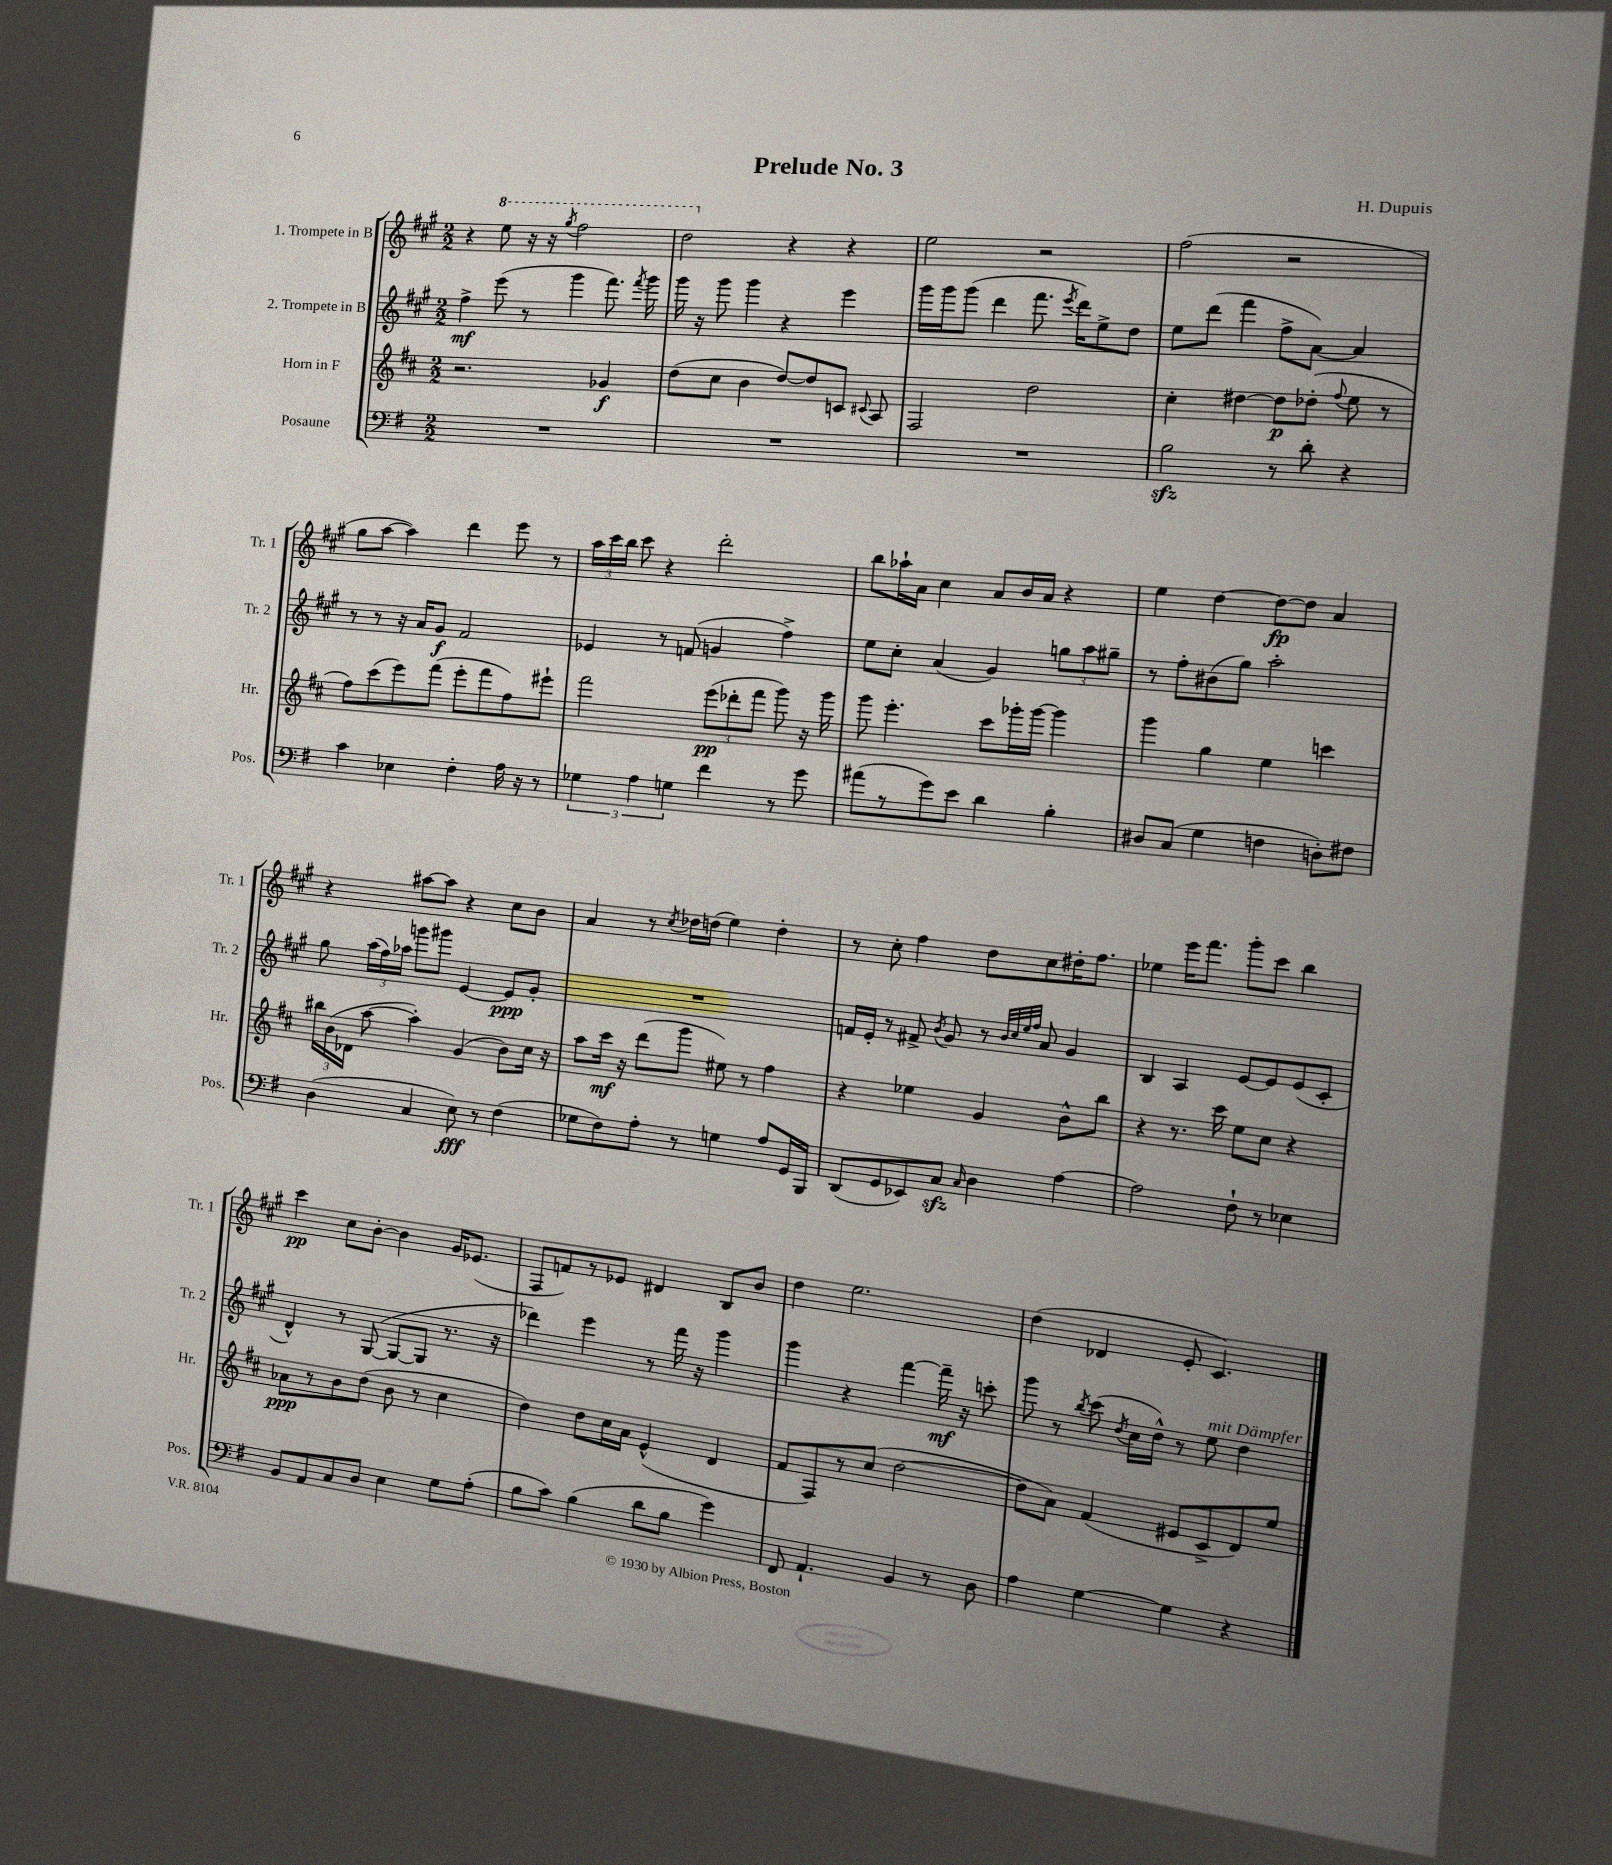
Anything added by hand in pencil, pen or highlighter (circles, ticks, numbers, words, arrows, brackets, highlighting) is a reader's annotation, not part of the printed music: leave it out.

**kern	**kern	**kern	**kern
*staff4	*staff3	*staff2	*staff1
*clefF4	*clefG2	*clefG2	*clefG2
*k[f#]	*k[f#c#]	*k[f#c#g#]	*k[f#c#g#]
*M2/2	*M2/2	*M2/2	*M2/2
1r	2.r	4ff#^	4r
.	.	(8eee	8eee
.	.	8r	16r
.	.	.	16r
.	.	.	8qggg#
.	.	4ggg#	2fff#
.	4g-	8.fff#)	.
.	.	8qfff#	.
.	.	16ggg#	.
=	=	=	=
1r	(8dd	16ggg#	2ddd
.	.	16r	.
.	8cc#	8ggg#	.
.	4b	4ggg#	.
.	[8dd)	4r	4r
.	8dd]	.	.
.	8c	4eee	4r
.	8qqc#	.	.
.	8A	.	.
=	=	=	=
1r	2F#	16ggg#	2ee
.	.	16ggg#	.
.	.	(8ggg#	.
.	.	4ddd	.
.	2dd	8.fff#	2r
.	.	8qeee	.
.	.	16ddd)	.
.	.	8ee^	.
.	.	8dd	.
=	=	=	=
2B	4cc#'	8ee	(2ff#
.	.	(8ddd	.
.	[4dd#	4fff#	.
8r	8dd#]	8ff#^	2r
8d'	(8dd-'	[8a)	.
.	8qqff#	.	.
4r	8ee	4a]	.
.	8r	.	.
=	=	=	=
4c	8ff#)	8r	8gg#
.	(8ccc#	8r	[8aa
4E-	8eee)	16r	4aa])
.	.	16a	.
.	(8fff#	8g#	.
4F#'	8eee'	2f#	4ddd
.	8fff#	.	.
16A	8ff#)	.	8eee
16r	.	.	.
8r	8eee#`	.	8r
=	=	=	=
6G-	2fff#	4e-	24aa
.	.	.	24ccc#
.	.	.	24bb
.	.	.	8ccc#
6A	.	.	.
.	.	8r	4r
6G	.	.	.
.	.	(8f	.
4f#	(12eee	4g	2ddd'
.	12ddd-'	.	.
.	12fff#	.	.
8r	8ggg)	4ff#^)	.
8g	16r	.	.
.	16ggg	.	.
=	=	=	=
(8a#	8ggg	8ee	8bb
8r	4.eee'	8cc#'	16aa-`
.	.	.	16a
8g)	.	(4a	4cc#
8e	.	.	.
4d	8ccc#	4g#)	8a
.	16ggg-'	.	16b
.	[16ggg-	.	16a
4B'	4ggg-]	12gg	4r
.	.	12aa	.
.	.	12gg#~	.
=	=	=	=
8D#	4ggg	8r	4ee
(8C	.	8ff#'	.
4G	4gg	(8b#	[4dd
.	.	8gg#)	.
4F	4ee	2aa'	8dd_
.	.	.	8dd]
8D')	4ccc	.	4a
8F#	.	.	.
=	=	=	=
(4D	24bb#	8gg#	4r
.	(24b	.	.
.	24d-	.	.
.	[8aa	(24aa	.
.	.	24ff#)	.
.	.	24aa-	.
4C	4aa'])	8ggg	[8aa#
.	.	8ggg#	8aa#]
8E)	(4g	[4e	4r
8r	.	.	.
(4F#	8b)	8e]	8cc#
.	16cc#	8g#'	8b
.	16r	.	.
=	=	=	=
8G-	8aa	1r	4a
8F#)	16ccc#	.	.
.	16r	.	.
8A'	(8ddd	.	8r
.	.	.	8qcc#
8r	8ggg	.	16dd-
.	.	.	(16dd
4G	8ee#)	.	4ee)
.	8r	.	.
8A	4ff#	.	4dd'
16GG	.	.	.
16BBB	.	.	.
=	=	=	=
(8DD	4r	16f	8r
.	.	16e'	.
8GG	.	8r	8cc#'
8EE-)	4ee-	8f#^	4ff#
.	.	8qb	.
8C	.	8g#	.
16qqC	.	.	.
4D	4g	8r	8dd
.	.	32qqb	.
.	.	32qqcc#	.
.	.	32qqee	.
.	.	32qqff#	.
.	.	8a	8cc#
[4A	8b^^	4g#	16dd#'
.	.	.	8.ff#
.	8bb	.	.
=	=	=	=
2A]	4r	4B	4ee-
.	8.r	4A	16eee
.	.	.	8.fff#
.	16ccc#	.	.
8F#`	8ee	[8e	8ggg#'
8r	8cc#	8e]	8ccc#
4E-	4r	(8e	4bb
.	.	8c#'	.
=	=	=	=
8BB	8a-	4d^^)	4ccc#
8AA	8r	.	.
8C	8b	8r	8cc#
8D	(8dd	([8G#	[8b'
4E	8b	8G#_	4b]
.	8r	8G#]	.
8G	4cc#	8.r	16g#
.	.	.	(8.e-
(8A'	.	.	.
.	.	16r	.
=	=	=	=
8B	4dd)	4ddd-)	8F#
8c)	.	.	8f)
(4B	8dd	4eee	8r
.	16cc#	.	8e-
.	16a	.	.
8d	(4e^^	8r	4d#
8B	.	16fff#	.
.	.	16r	.
4g)	4d	4ggg#	8B
.	.	.	8b
=	=	=	=
8FF#	8f#	4ggg#	4dd
4.AA`	8F#)	.	.
.	8r	4r	2.ee
.	(8cc#	.	.
4BB	[2dd	[4fff#	.
8r	.	16fff#~]	.
.	.	16r	.
8D	.	8ccc'	.
=	=	=	=
4A	8dd]	8ggg#	(4dd
.	8a)	8r	.
.	.	8qbb	.
[4G	(4f#	(8ccc#	4d-
.	.	8qdd	.
.	.	16cc#	.
.	.	16dd^^)	.
4G]	8e#	8r	8e'
.	8c#^	8ee	4.c#)
4r	8d)	4dd	.
.	8ee	.	.
==	==	==	==
*-	*-	*-	*-
